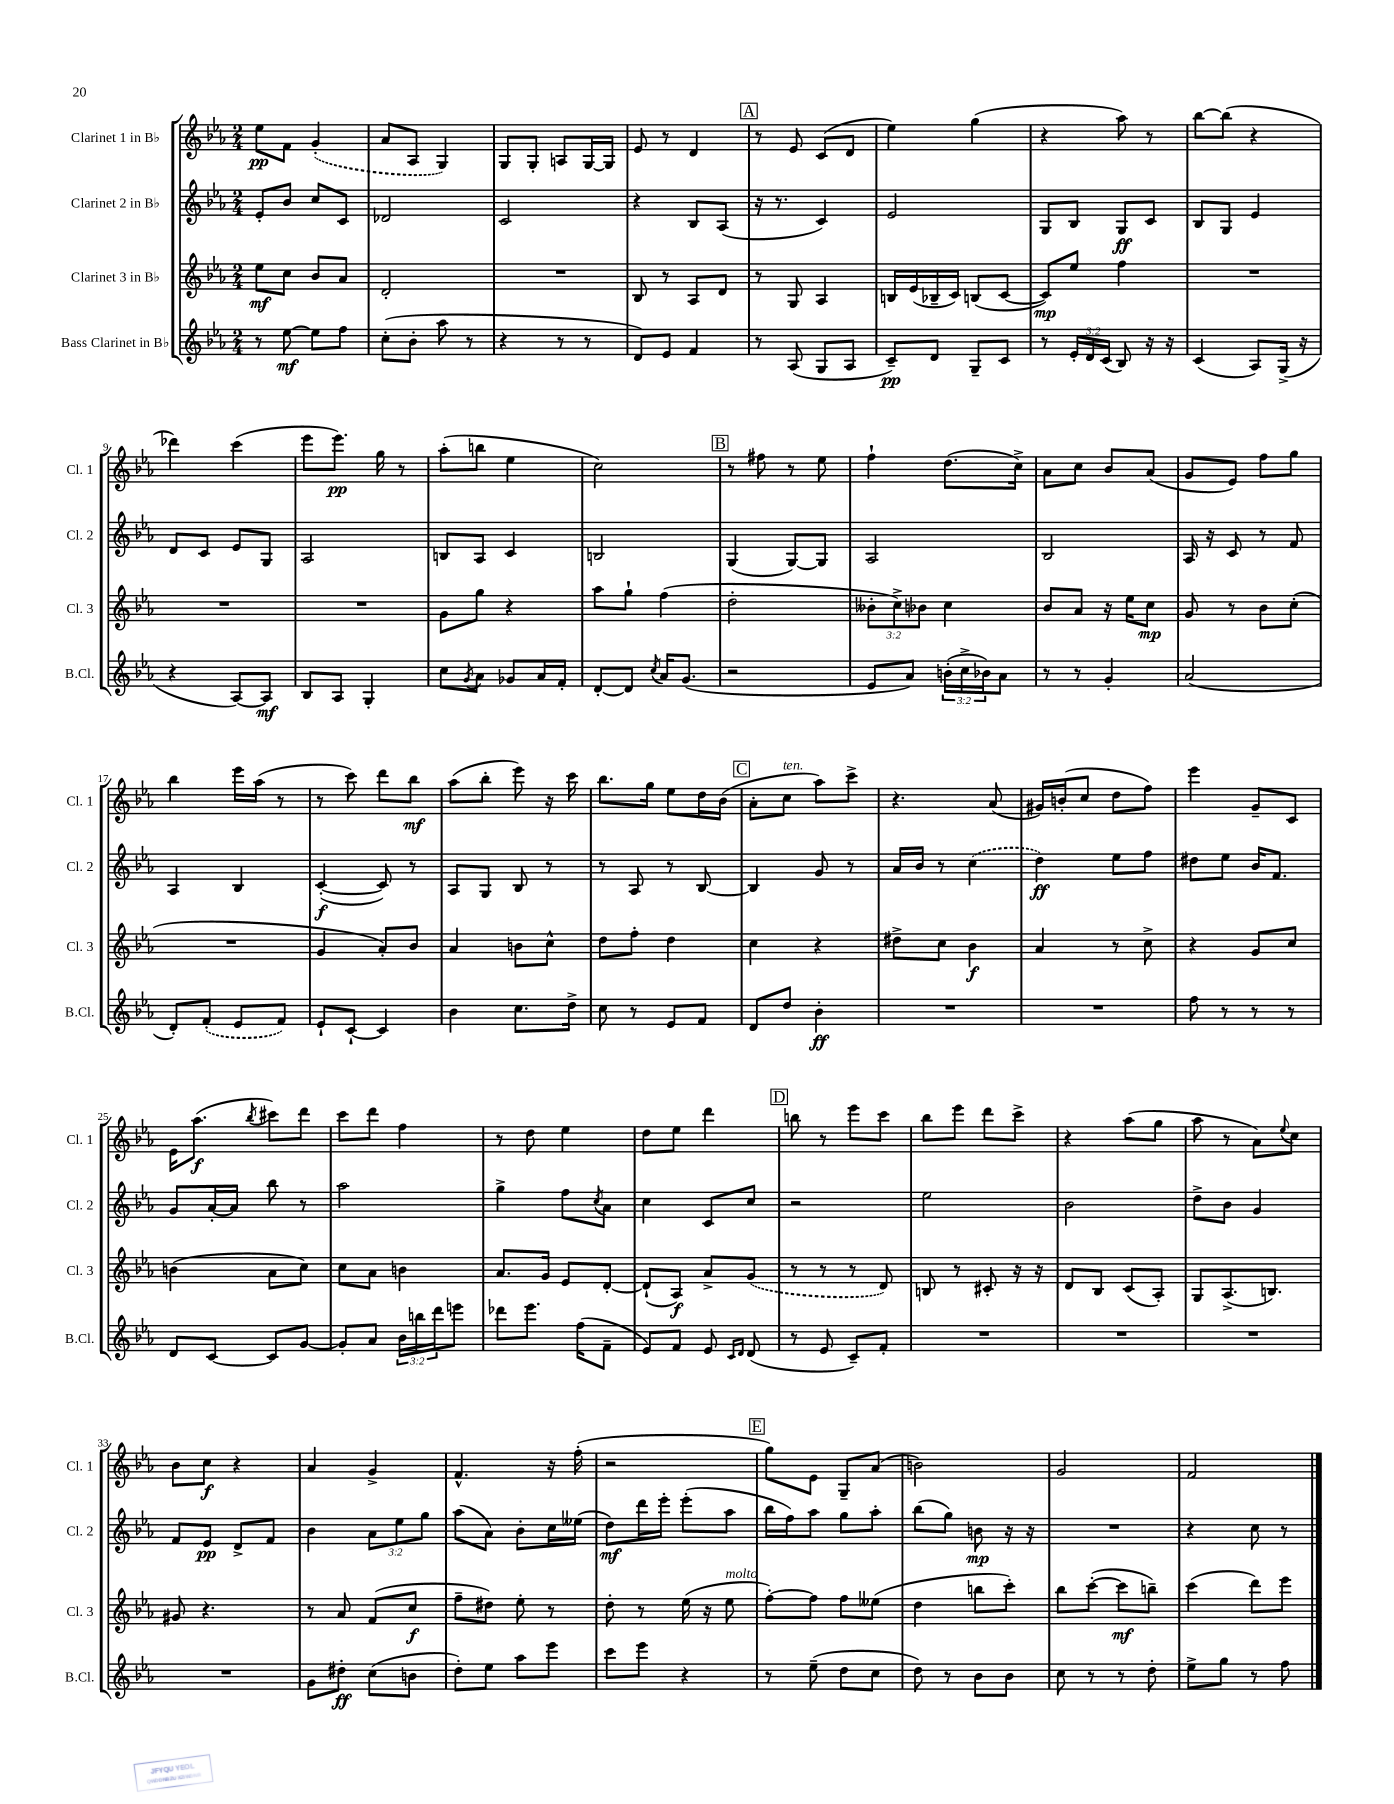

**kern	**kern	**kern	**kern
*staff4	*staff3	*staff2	*staff1
*clefG2	*clefG2	*clefG2	*clefG2
*k[b-e-a-]	*k[b-e-a-]	*k[b-e-a-]	*k[b-e-a-]
*M2/4	*M2/4	*M2/4	*M2/4
8r	8ee-	8e-'	8ee-
[8ee-	8cc	8b-	8f
8ee-]	8b-	8cc	(4g'
8ff	8a-	8c	.
=	=	=	=
(8cc'	2d'	2d-	8a-
8b-'	.	.	8A-
8aa-	.	.	4G)
8r	.	.	.
=	=	=	=
4r	2r	2c	8G
.	.	.	8G'
8r	.	.	8A
8r	.	.	[16G
.	.	.	16G]
=	=	=	=
8d)	8B-	4r	8e-
8e-	8r	.	8r
4f	8A-	8B-	4d
.	8d	(8A-	.
=	=	=	=
8r	8r	16r	8r
.	.	8.r	.
(8A-	8G	.	8e-
8G	4A-	4c)	(8c
8A-	.	.	8d
=	=	=	=
8c~)	16B	2e-	4ee-)
.	(16e-	.	.
8d	16B-~	.	.
.	16c)	.	.
8G~	(8B	.	(4gg
8c	[8c	.	.
=	=	=	=
8r	8c])	8G	4r
24e-'	8ee-	8B-	.
24d	.	.	.
(24c	.	.	.
8B-)	4ff	8G	8aa-)
16r	.	8c	8r
16r	.	.	.
=	=	=	=
(4c	2r	8B-	[8bb-
.	.	8G	(8bb-]
8A-)	.	4e-	4r
(16G^	.	.	.
16r	.	.	.
=	=	=	=
4r	2r	8d	4ddd-)
.	.	8c	.
[8A-)	.	8e-	(4ccc
8A-]	.	8G	.
=	=	=	=
8B-	2r	2A-	8eee-
8A-	.	.	8.eee-)
4G'	.	.	.
.	.	.	16gg
.	.	.	8r
=	=	=	=
8cc	8g	8B	(8aa-'
8qg	.	.	.
8a-	8gg	8A-	8bb
8g-	4r	4c	4ee-
16a-	.	.	.
16f'	.	.	.
=	=	=	=
[8d'	8aa-	2B	2cc)
8d]	8gg`	.	.
8qcc	.	.	.
16a-	(4ff	.	.
(8.g	.	.	.
=	=	=	=
2r	2dd'	(4G	8r
.	.	.	8ff#
.	.	[8G)	8r
.	.	8G]	8ee-
=	=	=	=
8e-	12b--'	2A-	4ff`
.	12cc^)	.	.
8a-)	.	.	.
.	12b-	.	.
(24b'	4cc	.	(8.dd
24cc^	.	.	.
24b-)	.	.	.
8a-	.	.	.
.	.	.	16cc^)
=	=	=	=
8r	8b-	2B-	8a-
8r	8a-	.	8cc
4g'	16r	.	8b-
.	16ee-	.	.
.	8cc	.	(8a-
=	=	=	=
(2a-	8g	16A-	8g
.	.	16r	.
.	8r	8c	8e-)
.	8b-	8r	8ff
.	(8cc'	8f	8gg
=	=	=	=
8d')	2r	4A-	4bb-
(8f'	.	.	.
8e-	.	4B-	16eee-
.	.	.	(16aa-
8f)	.	.	8r
=	=	=	=
8e-`	4g	([4c'	8r
[8c`	.	.	8ccc)
4c]	8a-')	8c])	8ddd
.	8b-	8r	8bb-
=	=	=	=
4b-	4a-	8A-	(8aa-
.	.	8G	8bb-'
8.cc	8b	8B-	8eee-)
.	8cc^^	8r	16r
16dd^	.	.	16ccc
=	=	=	=
8cc	8dd	8r	8.bb-
8r	8ff'	8A-	.
.	.	.	16gg
8e-	4dd	8r	8ee-
8f	.	[8B-	16dd
.	.	.	(16b-
=	=	=	=
8d	4cc	4B-]	8a-'
8dd	.	.	8cc
4b-'	4r	8g	8aa-)
.	.	8r	8ccc^
=	=	=	=
2r	8dd#^	16a-	4.r
.	.	16b-	.
.	8cc	8r	.
.	4b-	(4cc	.
.	.	.	(8a-
=	=	=	=
2r	4a-	4dd)	16g#)
.	.	.	(16b'
.	.	.	8cc
.	8r	8ee-	8dd
.	8cc^	8ff	8ff)
=	=	=	=
8ff	4r	8dd#	4eee-
8r	.	8ee-	.
8r	8g	16b-	8g~
.	.	8.f	.
8r	8cc	.	8c
=	=	=	=
8d	(4b	8g	16e-
.	.	.	(8.aa-
[8c	.	[16a-'	.
.	.	16a-]	.
.	.	.	8qbb-
8c]	8a-	8bb-	8ccc#)
[8g	8cc)	8r	8ddd
=	=	=	=
8g']	8cc	2aa-	8ccc
8a-	8a-	.	8ddd
24b-	4b	.	4ff
24bb	.	.	.
24ddd	.	.	.
8eee	.	.	.
=	=	=	=
8ddd-	8.a-	4gg^	8r
8.eee-	.	.	8dd
.	16g	.	.
.	8e-	8ff	4ee-
(16ff	.	.	.
.	.	8qcc	.
8f~	[8d'	8a-	.
=	=	=	=
8e-)	(8d`]	4cc	8dd
8f	8A-)	.	8ee-
8e-	8a-^	8c	4ddd
16qqc	.	.	.
16qqd	.	.	.
(8d	(8g	8cc	.
=	=	=	=
8r	8r	2r	8bb
8e-	8r	.	8r
8c~)	8r	.	8eee-
8f'	8d)	.	8ccc
=	=	=	=
2r	8B	2ee-	8bb-
.	8r	.	8eee-
.	8c#'	.	8ddd
.	16r	.	8ccc^
.	16r	.	.
=	=	=	=
2r	8d	2b-	4r
.	8B-	.	.
.	(8c	.	(8aa-
.	8A-')	.	8gg
=	=	=	=
2r	8G	8dd^	8aa-
.	(8.A-^	8b-	8r
.	.	4g	8a-)
.	8.B)	.	.
.	.	.	8qqee-
.	.	.	8cc
=	=	=	=
2r	8g#	8f	8b-
.	4.r	8e-	8cc
.	.	8d^	4r
.	.	8f	.
=	=	=	=
8g	8r	4b-	4a-
8dd#'	8a-	.	.
(8cc	(8f	12a-	4g^
.	.	12ee-	.
8b	8cc	.	.
.	.	12gg	.
=	=	=	=
8dd')	8ff~	(8aa-	4.f^^
8ee-	8dd#)	8a-)	.
8aa-	8ee-'	8b-'	.
8eee-	8r	16cc	16r
.	.	(16ee--	(16ff'
=	=	=	=
8ccc	8dd'	8dd)	2r
8eee-	8r	16ddd	.
.	.	16eee-'	.
4r	(16ee-	(8eee-'	.
.	16r	.	.
.	8ee-	8aa-	.
=	=	=	=
8r	[8ff')	16bb-	8gg)
.	.	16ff)	.
(8ee-~	8ff]	8aa-	8e-
8dd	8ff	8gg	8G~
8cc	(8ee--	8aa-'	(8a-
=	=	=	=
8dd)	4dd	(8bb-	2b)
8r	.	8gg)	.
8b-	8bb	8b	.
8b-	8ccc')	16r	.
.	.	16r	.
=	=	=	=
8cc	8bb-	2r	2g
8r	([8ccc'	.	.
8r	8ccc]	.	.
8dd'	8bb~)	.	.
=	=	=	=
8ee-^	(4ccc	4r	2f
8gg	.	.	.
8r	8ddd)	8cc	.
8ff	8eee-	8r	.
==	==	==	==
*-	*-	*-	*-
